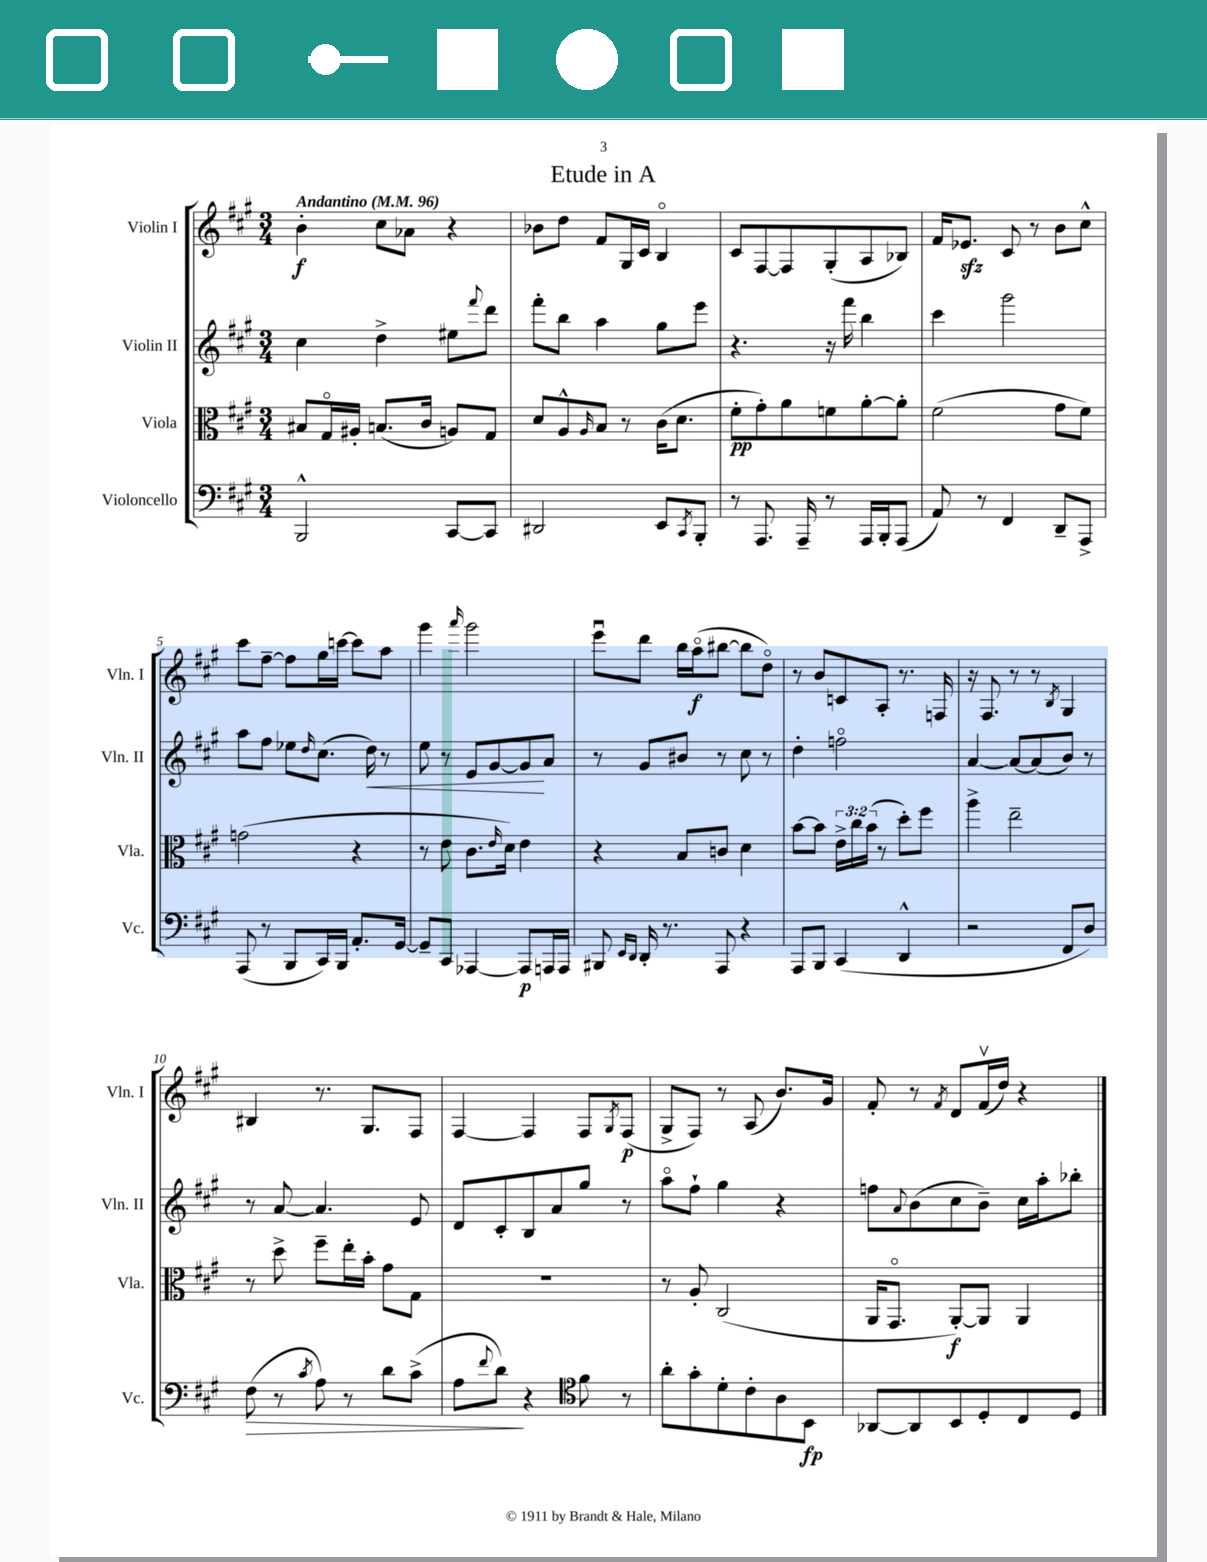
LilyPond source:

\header { title = "Etude in A" }
<<
\new StaffGroup <<
\new Staff = "s0" \with { instrumentName = "Violin I" shortInstrumentName = "Vln. I" } {
    \clef treble \key a \major \numericTimeSignature \time 3/4 \tempo "Andantino" 4 = 96
    b'4-.\f cis''8 aes'8 r4 |
    bes'8 d''8 fis'8 gis16 cis'16 b4\flageolet |
    cis'8 fis8~ fis8 gis8-.( a8 bes8) |
    fis'16 ees'8.\sfz cis'8 r8 b'8 cis''8-^ |
    cis'''8 fis''8~-- fis''8 gis''16 c'''16~ c'''8 a''8 |
    gis'''4 \grace { a'''16 } gis'''2 |
    e'''8\downbow d'''8 b''16 a''16\flageolet\f( bis''8~ bis''8 d''8\flageolet) |
    r8 b'8 c'8 a8-. r8. f16 |
    r16 fis8. r8 r8 \acciaccatura { b8 } gis4 |
    bis4 r8. gis8. fis8 |
    fis4~ fis4 fis8 \acciaccatura { gis8 } fis8\p( |
    gis8-> fis8) r8 a8( b'8.) gis'16 |
    fis'8-. r8 \acciaccatura { fis'8 } d'8 fis'16\upbow( d''16) r4 \bar "|." |
}
\new Staff = "s1" \with { instrumentName = "Violin II" shortInstrumentName = "Vln. II" } {
    \clef treble \key a \major \numericTimeSignature \time 3/4
    cis''4 d''4-> eis''8 \appoggiatura { fis'''8 } d'''8 |
    fis'''8-. b''8 a''4 gis''8 e'''8 |
    r4. r16 fis'''16 b''4 |
    cis'''4 gis'''2 |
    a''8 fis''8 ees''8 \grace { d''16 } cis''8.( d''16\<) r8 |
    e''8 r8 e'8 gis'8~ gis'8\! a'8 |
    r8 gis'8 bis'8 r8 cis''8 r8 |
    d''4-. f''2\flageolet |
    a'4~ a'8~ a'8( b'8) r8 |
    r8 a'8~ a'4. e'8 |
    d'8 cis'8-. b8 a'8 gis''8 r8 |
    a''8\flageolet fis''8-! gis''4 r4 |
    f''8 \appoggiatura { a'8 } b'8( cis''8 b'8--) cis''16 a''16-. bes''8-. \bar "|." |
}
\new Staff = "s2" \with { instrumentName = "Viola" shortInstrumentName = "Vla." } {
    \clef alto \key a \major \numericTimeSignature \time 3/4 \override Staff.TupletNumber.text = #tuplet-number::calc-fraction-text
    bis8 gis16\flageolet ais16-. b8.( cis'16 a8) gis8 |
    d'8 a8-^ \grace { a16 } b8 r8 cis'16( d'8. |
    fis'8-.\pp gis'8-.) a'8 f'8 a'8~-. a'8-. |
    fis'2( gis'8 fis'8) |
    g'2( r4 |
    r8 e'8 cis'8. \grace { e'16 } d'16) e'4 |
    r4 b8 c'8 d'4 |
    b'8~ b'8 \tuplet 3/2 { e'16-> cis''16 b'16( } r8 d''8-.) fis''8 |
    a''4-> e''2-- |
    r8 d''8-> fis''8-- e''16-. b'16-. gis'8 gis8 |
    R2. |
    r8 a8-. cis2( |
    a,16 gis,8.\flageolet a,8~-.\f) a,8 a,4 \bar "|." |
}
\new Staff = "s3" \with { instrumentName = "Violoncello" shortInstrumentName = "Vc." } {
    \clef bass \key a \major \numericTimeSignature \time 3/4
    b,,2-^ cis,8~ cis,8 |
    dis,2 e,8 \acciaccatura { cis,8 } b,,8-. |
    r8 a,,8. a,,16-- r8 a,,16 b,,16-. a,,8( |
    a,8) r8 fis,4 d,8-- a,,8-> |
    a,,8( r8 b,,8 cis,16) b,,16 a,8.-. gis,16~ |
    gis,8-- cis,8 aes,,4~ aes,,8\p a,,16 a,,16 |
    bis,,8 \grace { e,16 d,16 } d,16-. r8. a,,8 r4 |
    a,,8 b,,8 cis,4( d,4-^ |
    r2 fis,8 d8) |
    fis8\>( r8 \acciaccatura { cis'8 } a8) r8 d'8 cis'8->( |
    a8 \appoggiatura { fis'8 } d'8\!) r4 \clef tenor fis'8 r8 |
    a'8-. gis'8-. d'8-. cis'8-. a8 b,8\fp |
    aes,8~ aes,8 b,8 d8-. cis8 d8 \bar "|." |
}
>>
>>
